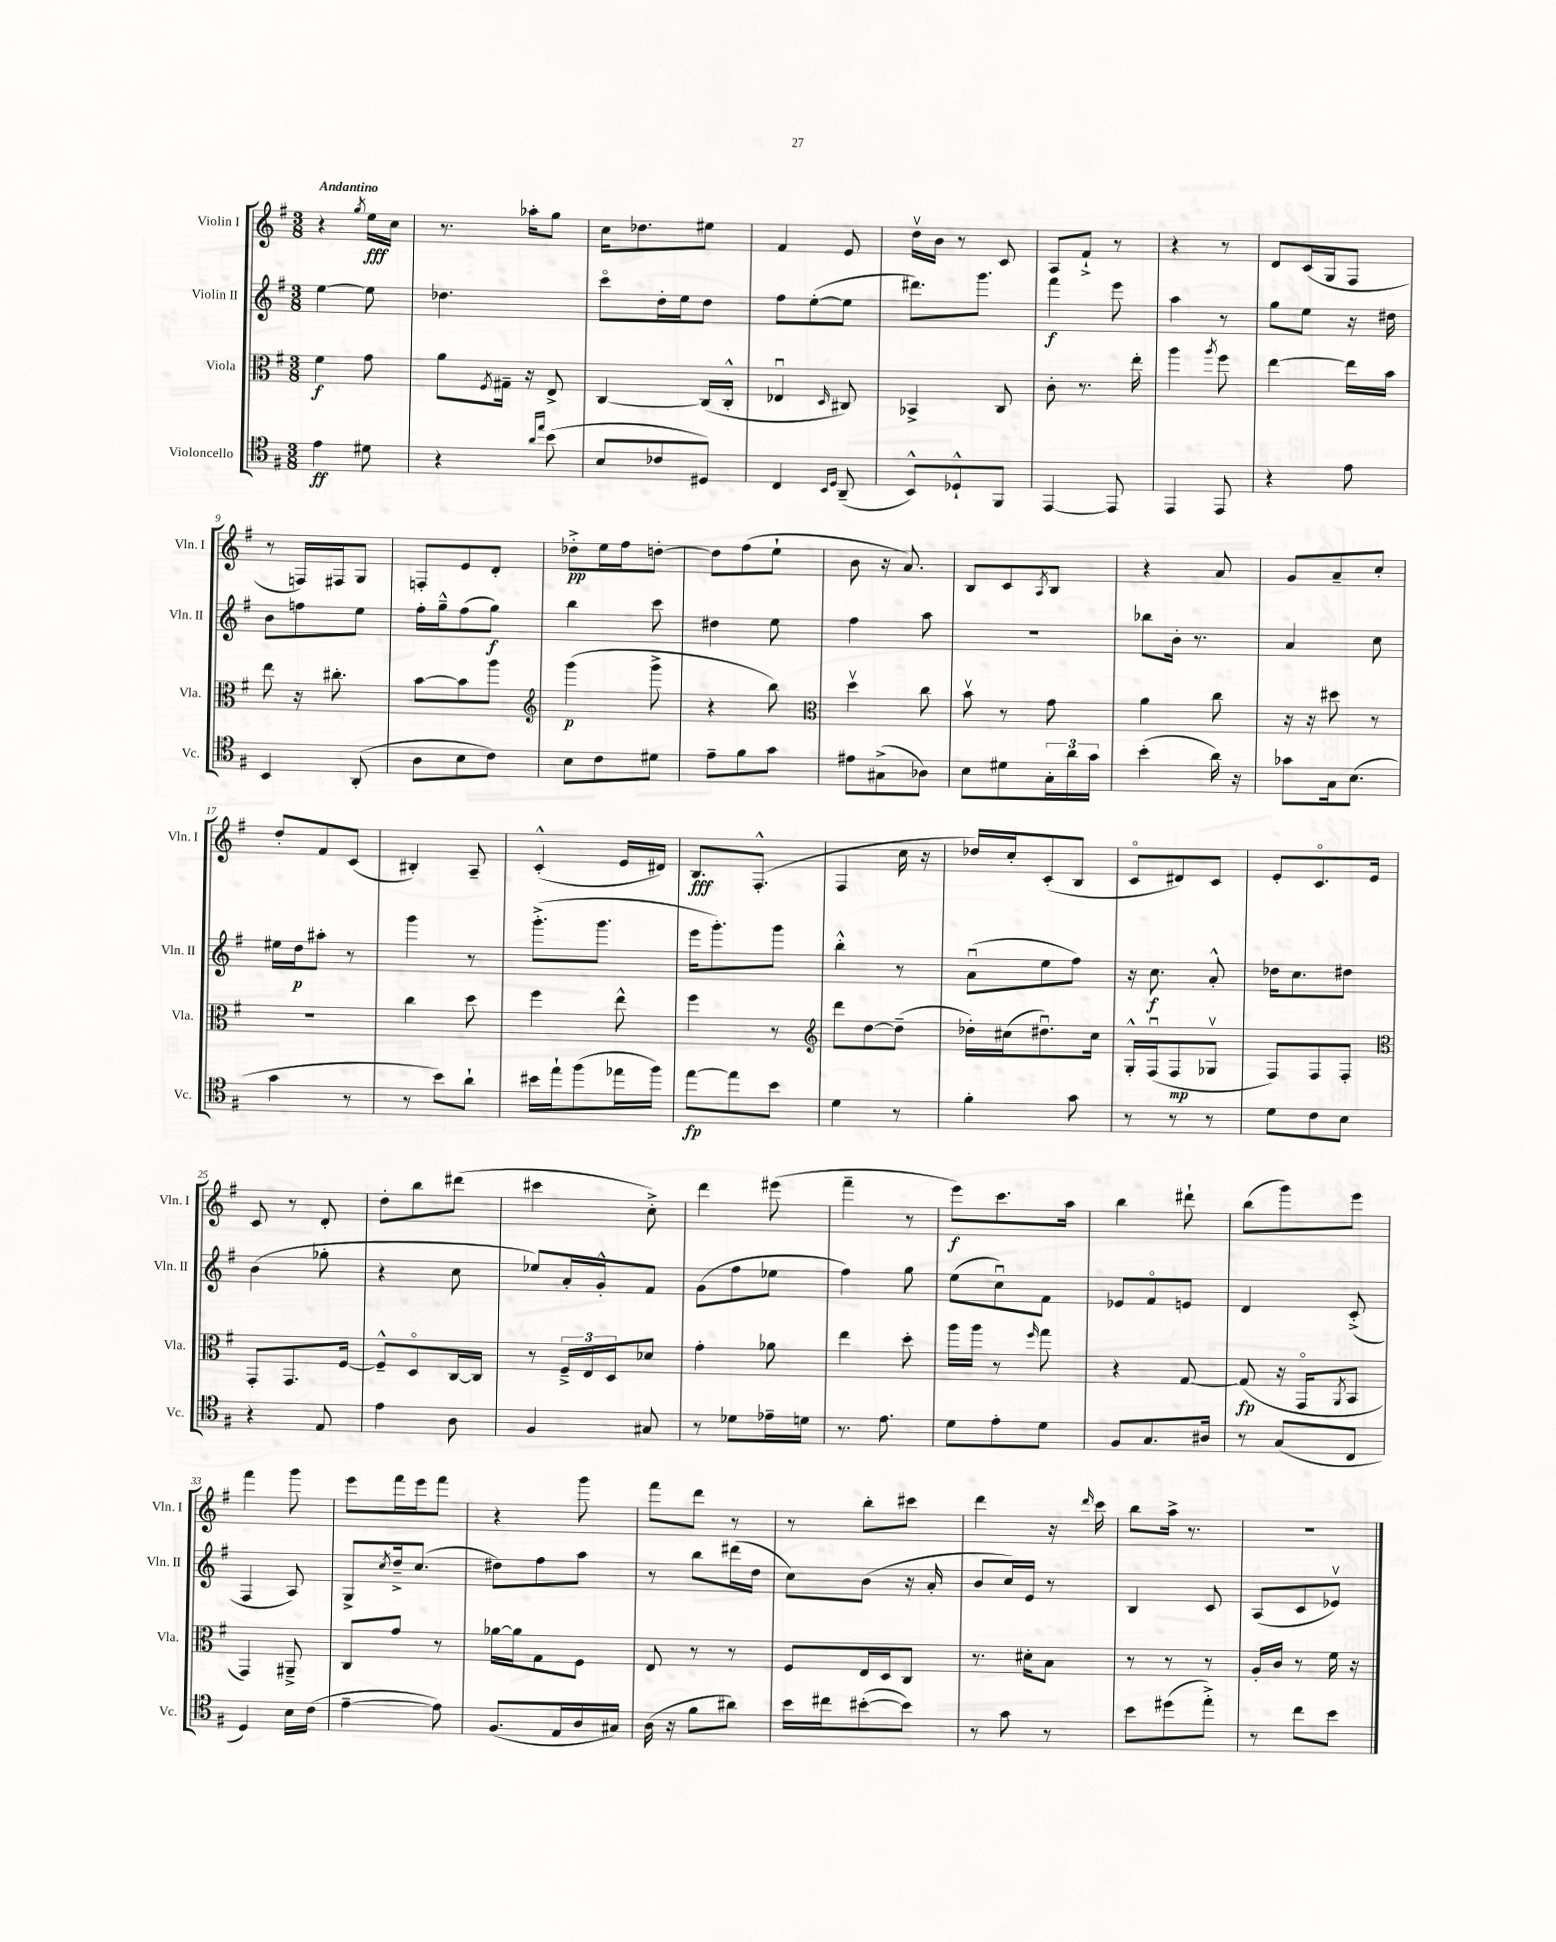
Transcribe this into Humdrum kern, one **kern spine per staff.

**kern	**kern	**kern	**kern
*staff4	*staff3	*staff2	*staff1
*clefC4	*clefC3	*clefG2	*clefG2
*k[f#]	*k[f#]	*k[f#]	*k[f#]
*M3/8	*M3/8	*M3/8	*M3/8
4e	4f#	[4ee	4r
.	.	.	8qgg
8d#	8g	8ee]	16ee
.	.	.	16cc
=	=	=	=
4r	8a	4.dd-	8.r
.	8qF#	.	.
.	16G#~	.	.
.	16r	.	16aa-'
16qqa	.	.	.
16qqee	.	.	.
(8b	8E^	.	8gg
=	=	=	=
8B	[4C	8ccco	16cc
.	.	.	8.dd-
8c-	.	16dd'	.
.	.	16ee	.
8D#)	(16C]	8dd	8ee#
.	16C'^^	.	.
=	=	=	=
4C	4E-u	8ff#	4f#
.	.	([8ee'	.
16qqBB	.	.	.
16qqD	16qqD	.	.
(8AA~	8C#)	8ee]	8e
=	=	=	=
8BB^^)	4BB-^	8.ddd#)	16ddv
.	.	.	16b
8D-`^^	.	.	8r
.	.	8.ggg	.
8FF#	8C	.	8c
=	=	=	=
[4EE	8c'	4fff#	8A
.	8.r	.	8f#`^
8EE]	.	8eee	8r
.	16ee'	.	.
=	=	=	=
4EE	4aa	4aa	4r
.	8qaa	.	.
8EE	8ff#	8r	8r
=	=	=	=
4r	[4ee	8gg	8d
.	.	8ee	(16c
.	.	.	16G
8e	16ee]	16r	8F#
.	16b	16dd#	.
=	=	=	=
4BB	8ee	8b	8r
.	16r	8ff	16F)
.	8.cc#'	.	16F#
(8AA'	.	8ee	8G
=	=	=	=
8A	[8b	16ff#'	8F'
.	.	16gg~^^	.
8B	8b]	(8ff#	8e
8c)	8aa	8gg)	8d'
=	=	=	=
*	*clefG2	*	*
8B	(4ggg	4bb	8dd-'^
8c	.	.	16ee
.	.	.	16ff#
8d#	8ggg^	8ccc	[8dd'
=	=	=	=
8e~	4r	4dd#	8dd]
8f#	.	.	(8ff#
8g	8bb)	8ee	8ee`
=	=	=	=
*	*clefC3	*	*
8e#	4ddv	4ff#	8b
(8G#^	.	.	16r
.	.	.	8.a)
8A-)	8cc	8aa	.
=	=	=	=
8B	8bv	4.r	8B
8d#	8r	.	8c
.	.	.	8qA
24G'	8g	.	8B
24a	.	.	.
24g	.	.	.
=	=	=	=
(4b'	4a	8bb-	4r
.	.	16b'	.
.	.	8.r	.
16a)	8cc	.	8a
16r	.	.	.
=	=	=	=
8g-	16r	4a	8g
.	16r	.	.
16G	8dd#	.	8a~
(8.B	.	.	.
.	8r	8cc	8cc'
=	=	=	=
4g	4.r	16ee#	8dd'
.	.	16dd	.
.	.	8aa#'	8f#
8r	.	8r	(8c
=	=	=	=
8r	4cc	4ggg	4B#')
8b)	.	.	.
8a`	8dd	8r	8A~
=	=	=	=
16b#	4ff#	(8.ggg'^	(4c'^^
16ee`	.	.	.
(8ff#	.	.	.
.	.	8.ggg	.
16ee-	8ee^^	.	16e
16ff#)	.	.	16d#)
=	=	=	=
[8ee	4ff#	16eee	8.B
.	.	8.ggg')	.
8ee]	.	.	.
.	.	.	(8.F#'^^
8b	8r	8ggg	.
=	=	=	=
*	*clefG2	*	*
4d	8ddd	4bb'^^	4F#
.	[8dd	.	.
8r	(8dd~]	8r	16cc
.	.	.	16r
=	=	=	=
4f#'	16dd-')	(8au	16dd-)
.	(16cc#	.	16cc'
.	8.dd#u)	8ee	(8c'
8g	.	8ff#)	8B
.	16cc#	.	.
=	=	=	=
8r	16G'^^	16r	8co
.	(16F#u	8.cc	.
8r	8F#	.	8d#)
8r	8G-v	8a'^^	8c
=	=	=	=
8d	8F#)	16dd-	8e'
.	.	8.cc	.
8c	8F#	.	8.co
8B	8F#'	8dd#	.
.	.	.	16e
=	=	=	=
*	*clefC3	*	*
4r	8GG'	(4b	8c
.	8.GG	.	8r
8E	.	8gg-'	8d'
.	[16F#	.	.
=	=	=	=
4e	8F#~^^]	4r	8dd'
.	8Do	.	8bb
8A	[16C	8cc	(8ddd#
.	16C]	.	.
=	=	=	=
4F#	8r	8ee-)	4ccc#
.	24F#~^	16a'	.
.	24E	.	.
.	.	16g'^^	.
.	24D	.	.
8G#	8d-	8f#	8cc'^)
=	=	=	=
8r	4g'	(8g	4ddd
8d-	.	8ff#	.
16e-~	8a-	8ee-	(8eee#
16d	.	.	.
=	=	=	=
8.r	4ee	4ff#)	4fff#~
8.e	.	.	.
.	8dd'	8gg	8r
=	=	=	=
8d	16aa	(8ee	8eee)
.	16aa	.	.
8e'	8r	8ccu)	8.ccc
.	16qqff#	.	.
8d	8gg	8f#	.
.	.	.	16aa
=	=	=	=
8F#	4r	8e-	4bb
8.G	.	8f#o	.
.	[8G	8e	8ddd#`
16A#	.	.	.
=	=	=	=
8r	(8G]	4d	(8bb
(8G	16r	.	8ggg)
.	16GGo	.	.
.	8qAA	.	.
8C	8BB	(8c'^	8eee
=	=	=	=
4D)	4GG)	4F#	4fff#
16B	8AA#~^	8A)	8ggg
(16c	.	.	.
=	=	=	=
[4e~	8C	8G^	8eee
.	.	8qcc	.
.	8g	16dd~^	16fff#
.	.	(8.cc	16eee
8e])	8r	.	8fff#
=	=	=	=
(8.F#	[16a-	8dd#)	4r
.	16a-]	.	.
.	8G	8ff#	.
16E	.	.	.
16A	8F#	8aa	8ggg
16G#)	.	.	.
=	=	=	=
(16A	8E	8r	8fff#
16r	.	.	.
8f#	8r	8bb	8ddd
8a#)	8r	(16ddd#	8r
.	.	16dd	.
=	=	=	=
16b	8F#	8cc)	8r
16cc#	.	.	.
([8b#'	16E	(8b	8bb'
.	16D	.	.
8b#])	8C	16r	8ccc#
.	.	16a'	.
=	=	=	=
8r	8.r	8b	4ddd
8g	.	16cc)	.
.	16d#'	16e	.
8r	8B	8r	16r
.	.	.	16qqddd
.	.	.	16ccc
=	=	=	=
8b	8r	4B	8bb
(8dd#	8r	.	16aa^
.	.	.	8.r
8ee'^)	8r	8c	.
=	=	=	=
8r	16A'	(8A	4.r
.	16c	.	.
8cc	8r	8c	.
8b	16f#	8e-v)	.
.	16r	.	.
==	==	==	==
*-	*-	*-	*-
